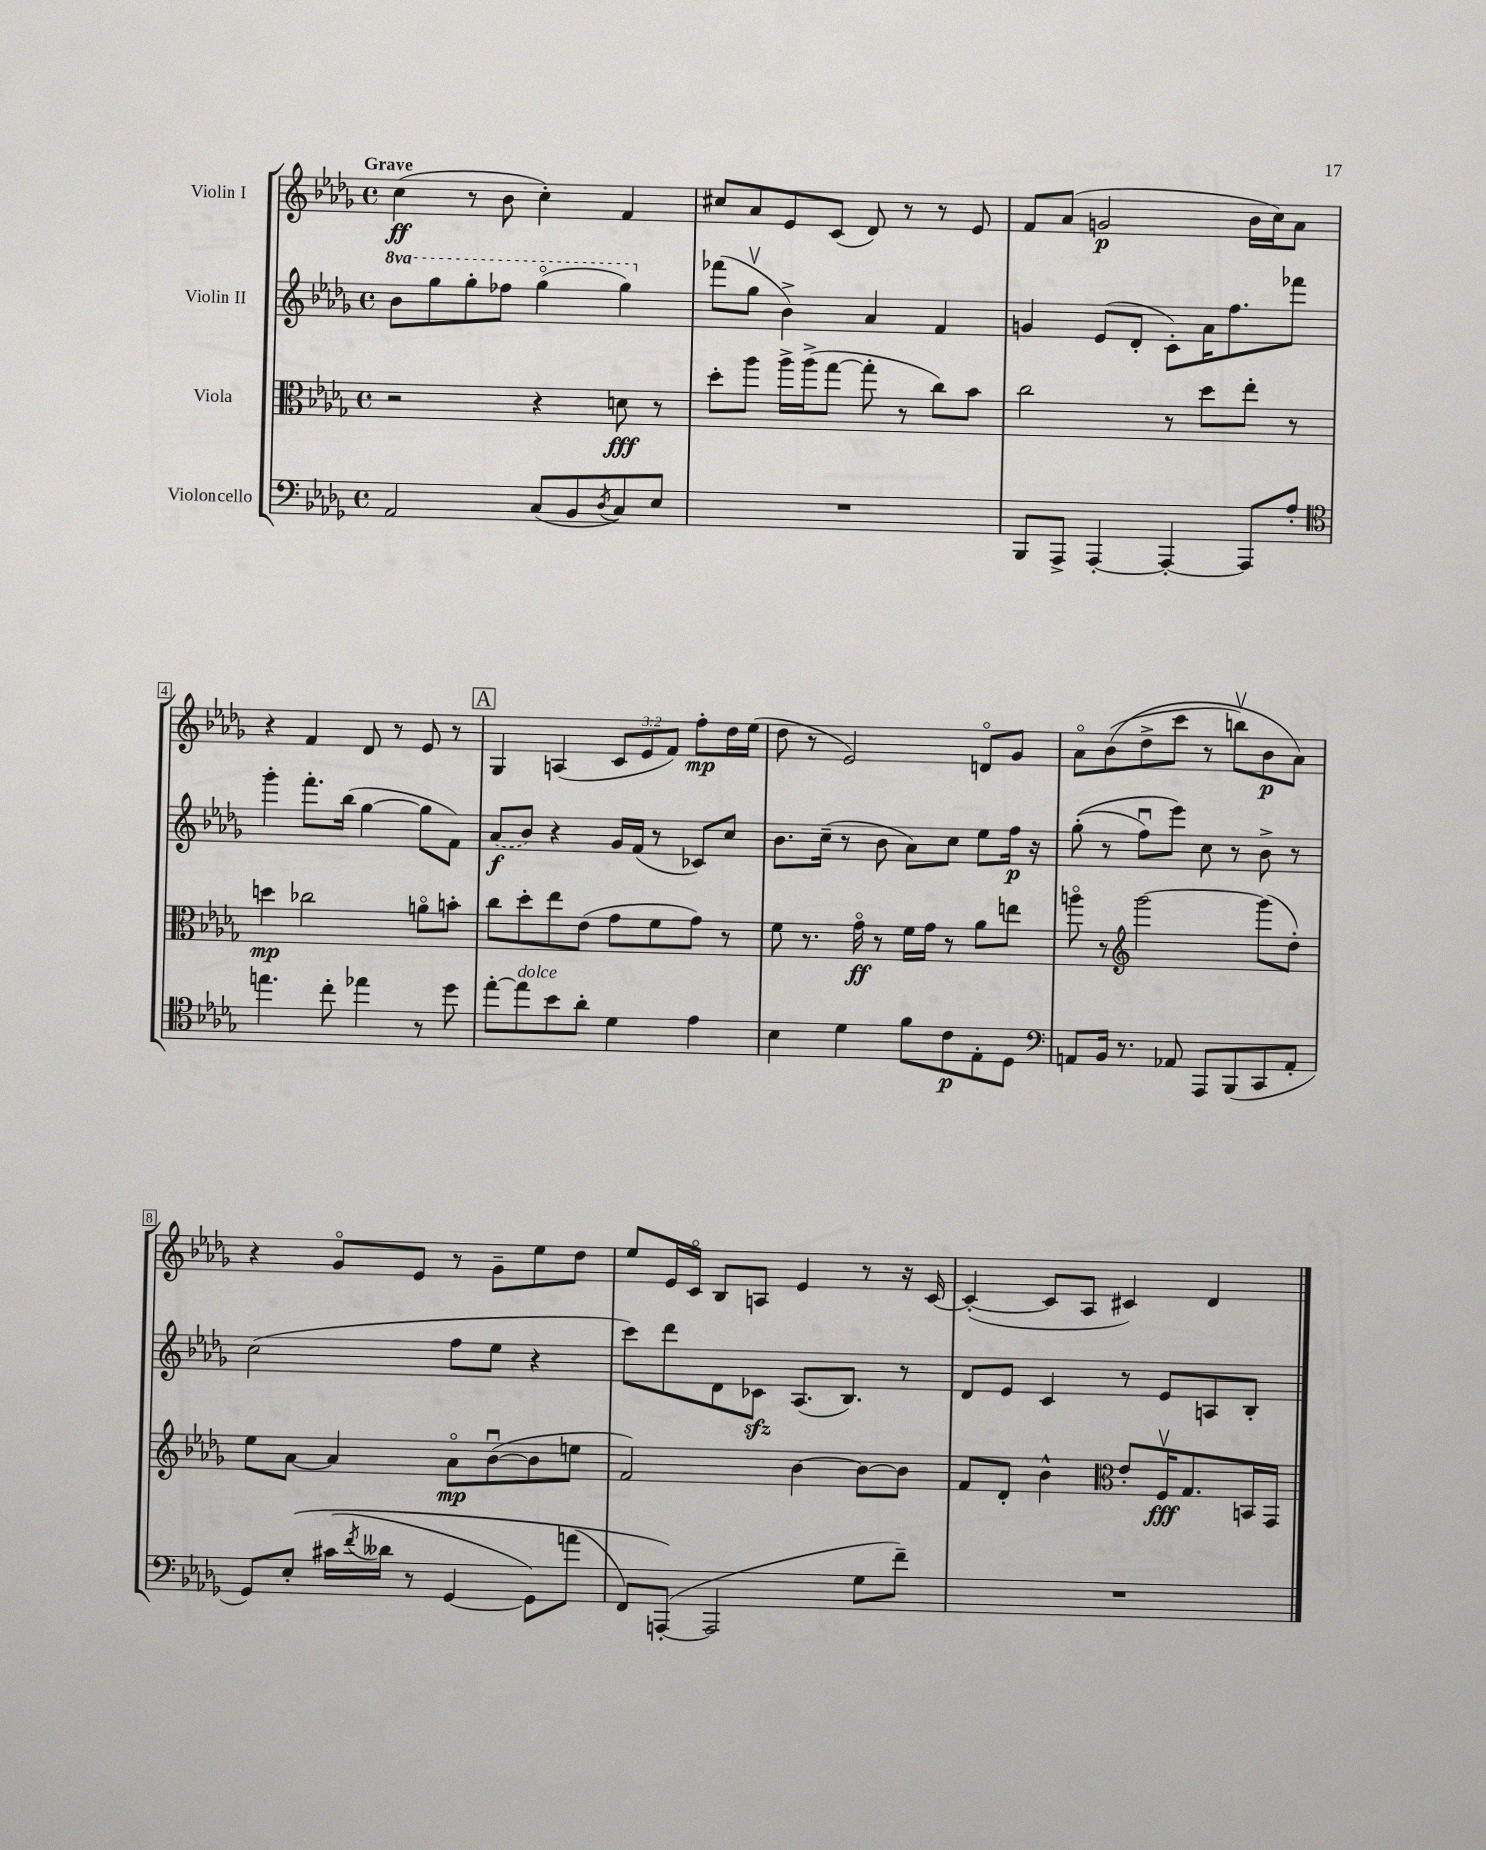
<<
\new StaffGroup <<
\new Staff = "s0" \with { instrumentName = "Violin I" } {
    \clef treble \key des \major \defaultTimeSignature \time 4/4 \override Staff.TupletNumber.text = #tuplet-number::calc-fraction-text \tempo "Grave"
    c''4\ff( r8 bes'8 c''4-.) f'4 |
    cis''8 aes'8 ees'8 c'8( des'8) r8 r8 ees'8 |
    f'8 aes'8( g'2\p bes'16 c''16) aes'8 |
    r4 f'4 des'8 r8 ees'8 r8 |
    \mark \markup { \box "A" } ges4 a4( \tuplet 3/2 { c'8 ees'8 f'8) } f''8-.\mp des''16 ees''16( |
    des''8 r8 ees'2) d'8\flageolet ges'8 |
    aes'8\flageolet bes'8(\( des''8-> c'''8 r8 b''8\upbow) bes'8\p aes'8\) |
    r4 ges'8\flageolet ees'8 r8 ges'8-- ees''8 des''8 |
    ees''8 ees'16 c'16\flageolet bes8 a8 ees'4 r8 r16 c'16~ |
    c'4~-.( c'8 aes8 cis'4) des'4 \bar "|." |
}
\new Staff = "s1" \with { instrumentName = "Violin II" } {
    \clef treble \key des \major \defaultTimeSignature \time 4/4 \set Staff.ottavationMarkups = #ottavation-simple-ordinals
    \ottava #1 bes''8 ges'''8 ges'''8-. fes'''8 ges'''4\flageolet( ges'''4) \ottava #0 |
    fes'''8( ges''8\upbow bes'4->) aes'4 f'4 |
    g'4 ees'8( des'8-. c'8-.) aes'16 f''8. fes'''8 |
    ges'''4-. f'''8.-. bes''16( ges''4~ ges''8 f'8) |
    \mark \markup { \box "A" } \once \slurDashed aes'8\f( bes'8) r4 ges'16 f'16( r8 ces'8) c''8 |
    bes'8. c''16--( r8 bes'8 aes'8) c''8 ees''8 f''16\p r16 |
    ges''8-.(\( r8 f''8\downbow) ees'''8\) c''8 r8 bes'8-> r8 |
    c''2( f''8 ees''8 r4 |
    c'''8) des'''8 des'8 ces'8\sfz aes8.( bes8.) r8 |
    des'8 ees'8 c'4 r8 ees'8 a8 bes8-. \bar "|." |
}
\new Staff = "s2" \with { instrumentName = "Viola" } {
    \clef alto \key des \major \defaultTimeSignature \time 4/4
    r2 r4 d'8\fff r8 |
    des''8-. aes''8 aes''16-> aes''16->( ges''8~ ges''8-. r8 c''8) bes'8 |
    c''2 r8 des''8 ees''8-. r8 |
    d''4\mp ces''2 a'8\flageolet b'8-. |
    \mark \markup { \box "A" } c''8 des''8-. ees''8 ees'8( ges'8 f'8 ges'8) r8 |
    f'8 r8. ges'16\flageolet\ff r8 f'16 ges'16 r8 aes'8 e''8 |
    a''8\flageolet r8 \clef treble ges'''2~ ges'''8( des''8-.) |
    ees''8 aes'8~ aes'4 aes'8\flageolet\mp bes'8~\downbow( bes'8 e''8 |
    f'2) bes'4~ bes'8~ bes'8 |
    f'8 des'8-. bes'4-^ \clef alto ees'8-. f16\upbow\fff ges8. b,16 ges,16 \bar "|." |
}
\new Staff = "s3" \with { instrumentName = "Violoncello" } {
    \clef bass \key des \major \defaultTimeSignature \time 4/4
    aes,2 c8( bes,8 \acciaccatura { des8 } c8) ees8 |
    R1 |
    bes,,8 aes,,8-> aes,,4~-. aes,,4~-. aes,,8 aes8-. |
    \clef tenor e''4. c''8-. ees''4 r8 des''8 |
    \mark \markup { \box "A" } ees''8~-. ees''8^\markup { \italic "dolce" } bes'8 aes'8-. des'4 ees'4 |
    bes4 des'4 f'8 c'8\p ees8-. des8 |
    \clef bass a,8 bes,16 r8. aes,8 aes,,8 bes,,8( c,8 aes,8-. |
    ges,8) ees8-.\( cis'16( \acciaccatura { f'8 } deses'16 r8 ges,4~ ges,8) a'8( |
    f,8) a,,8~-.(\) a,,2 ges8 f'8--) |
    R1 \bar "|." |
}
>>
>>
\layout { \context { \Score \override BarNumber.stencil = #(make-stencil-boxer 0.1 0.3 ly:text-interface::print) } }
